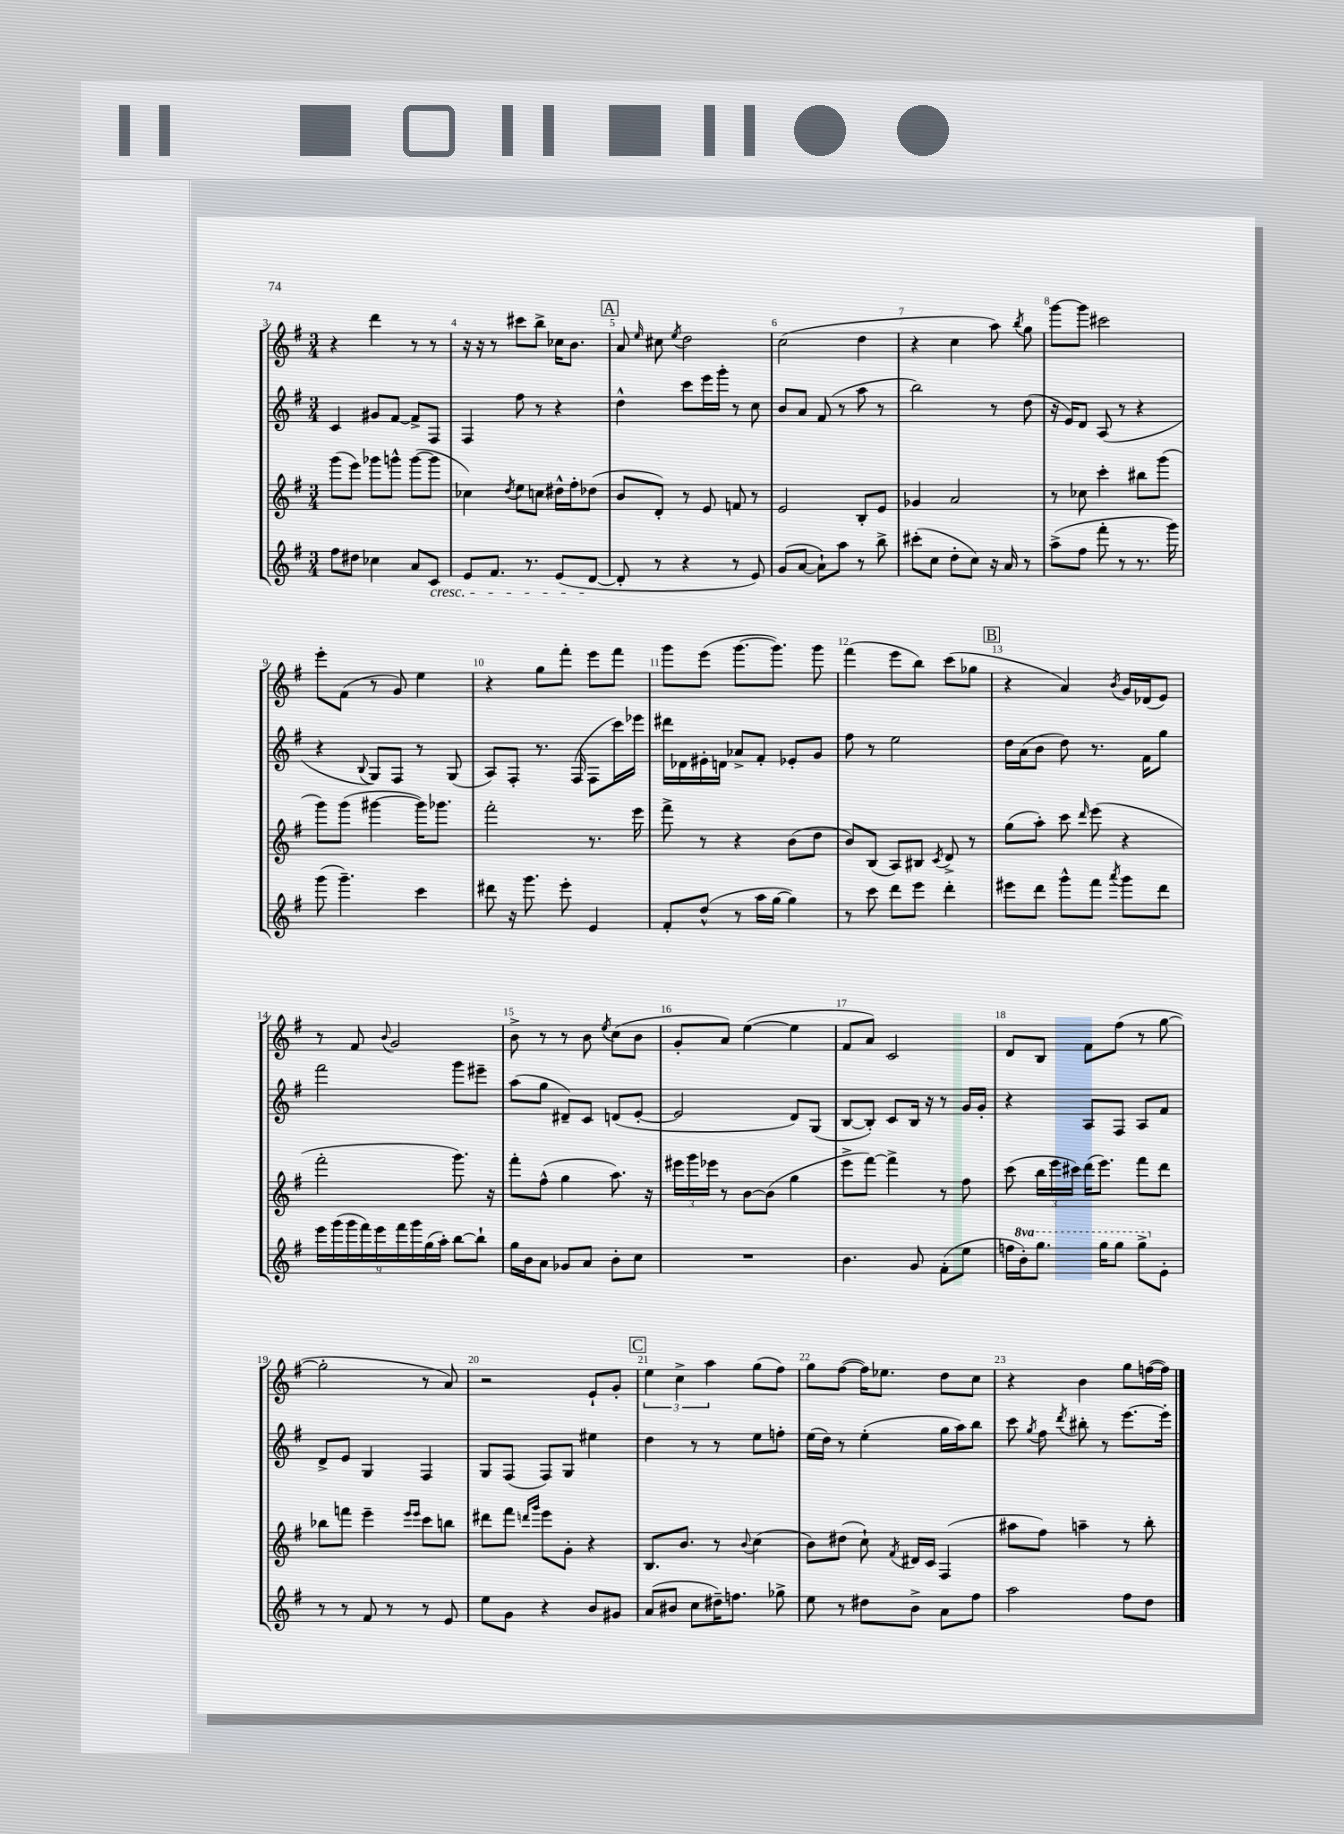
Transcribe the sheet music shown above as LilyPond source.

<<
\new StaffGroup <<
\new Staff = "s0" {
    \clef treble \key g \major \numericTimeSignature \time 3/4
    \autoBeamOff r4 d'''4 r8 r8 |
    r16 r16 r8 cis'''8[ b''8]-> ces''16[ b'8.] |
    \mark \markup { \box "A" } a'8 \grace { e''16 } cis''8 \acciaccatura { e''8 } d''2 |
    c''2( d''4 |
    r4 c''4 a''8) \acciaccatura { b''8 } g''8 |
    g'''8[~ g'''8] cis'''2 |
    e'''8[-. fis'8]( r8 g'8) e''4 |
    r4 g''8[ fis'''8]-. e'''8[ fis'''8] |
    g'''8[ e'''8]( g'''8.[~ g'''8.]) g'''8 |
    fis'''4( e'''8[ b''8]) c'''8[( ges''8] |
    \mark \markup { \box "B" } r4 a'4) \acciaccatura { b'8 } g'16[ des'16( e'8]) |
    r8 fis'8 \appoggiatura { b'8 } g'2 |
    b'8-> r8 r8 b'8 \acciaccatura { e''8 } c''8[( b'8] |
    g'8[-. a'8]) e''4~( e''4 |
    fis'8[ a'8]) c'2 |
    d'8[ b8] fis'8[ fis''8]( r8 g''8~ |
    g''2-. r8 a'8) |
    r2 e'8[-! g'8]-. |
    \mark \markup { \box "C" } \tuplet 3/2 { e''4 c''4-> a''4 } g''8[( fis''8]) |
    g''8[ fis''8]~( fis''16[) ees''8.] d''8[ c''8] |
    r4 b'4 g''8[ f''16~( f''16]) \bar "|." |
}
\new Staff = "s1" {
    \clef treble \key g \major \numericTimeSignature \time 3/4
    \autoBeamOff c'4 gis'8[ fis'8]~ fis'8[-> fis8] |
    fis4 fis''8 r8 r4 |
    \mark \markup { \box "A" } d''4-^ c'''8[ e'''16 g'''16]-. r8 c''8 |
    b'8[ a'8] fis'8( r8 a''8 r8 |
    b''2) r8 d''8( |
    r16 e'16[) d'8] a8( r8 r4 |
    r4 \appoggiatura { b8 } g8[) fis8] r8 g8( |
    a8[) fis8]-. r8. fis16( fis8[ c'''16) ees'''16] |
    dis'''16[ des'16 eis'16-. d'16] aes'8[-> fis'8]-. ees'8[-. g'8] |
    fis''8 r8 e''2 |
    \mark \markup { \box "B" } d''16[ a'16( b'8] d''8) r8. fis'16[ g''8] |
    fis'''2 g'''8[ eis'''8]-- |
    a''8[( g''8] dis'8[--) c'8] d'8[( e'8]~-. |
    e'2 d'8[) g8]( |
    b8[~ b8]-.) c'8[ b16] r16 r8 g'16[ g'16]-. |
    r4 a8[ fis8] a8[ fis'8] |
    d'8[-> e'8] g4 fis4 |
    g8[ fis8]( fis8[) g8] eis''4 |
    \mark \markup { \box "C" } d''4 r8 r8 e''8[ f''8]-. |
    e''16[( d''16]) r8 e''4-.( g''16[ a''16) b''8] |
    c'''8 \acciaccatura { g''8 } fis''8 \acciaccatura { d'''8 } bis''8-. r8 e'''8.[~ e'''16]-. \bar "|." |
}
\new Staff = "s2" {
    \clef treble \key g \major \numericTimeSignature \time 3/4
    \autoBeamOff g'''8[( e'''8]) ges'''8[ g'''8]-^ g'''8[~( g'''8] |
    ces''4) \acciaccatura { d''8 } e''8[ c''8] dis''16[-^ fis''16-. des''8]( |
    \mark \markup { \box "A" } b'8[ d'8]-.) r8 e'8 f'8 r8 |
    e'2 b8[-. e'8] |
    ges'4 a'2 |
    r8 ces''8 c'''4-. bis''8[ g'''8]( |
    g'''8[) g'''8]( gis'''4~ gis'''16[) ges'''8.] |
    fis'''2-. r8. e'''16 |
    fis'''8-> r8 r4 b'8[( d''8] |
    b'8[) b8]( a8[) bis8] \acciaccatura { c'8 } d'8-> r8 |
    \mark \markup { \box "B" } g''8[( a''8]-.) c'''8 \grace { d'''16 } e'''8( r4 |
    fis'''2-. g'''8.) r16 |
    fis'''8[-. fis''8]-^( g''4 a''8.) r16 |
    \tuplet 3/2 { eis'''16[ g'''16 ees'''16] } r8 b'8[~ b'8]( g''4 |
    e'''8[-> fis'''8]~) fis'''4-> r8 fis''8 |
    c'''8( \tuplet 3/2 { b''16[ e'''16 cis'''16]) } d'''16[( e'''8.]) fis'''8[ d'''8] |
    bes''8[ f'''8] e'''4-- \grace { e'''16[ e'''16] } c'''8[ b''8] |
    dis'''8[ fis'''8] \grace { d'''16[ g'''16] } e'''8[ g'8]-. r4 |
    \mark \markup { \box "C" } b8.[ b'8.] r8 \appoggiatura { b'8 } c''4( |
    b'8[) dis''8]( c''8-!) \acciaccatura { fis'8 } dis'16[ c'16] fis4( |
    ais''8[ fis''8]) a''4-- r8 b''8-. \bar "|." |
}
\new Staff = "s3" {
    \clef treble \key g \major \numericTimeSignature \time 3/4 \set Staff.ottavationMarkups = #ottavation-simple-ordinals
    \autoBeamOff fis''8[ dis''8] ces''4 a'8[ c'8]\cresc |
    e'8[ fis'8.] r8. e'8[( d'8]~\! |
    \mark \markup { \box "A" } d'8-. r8 r4 r8 e'8) |
    g'8[( a'8]~ a'8[-!) a''8] r8 b''8-> |
    cis'''8[-.( c''8] d''8[-. c''8]) r16 a'16 r8 |
    a''8[->( fis''8] fis'''8-. r8 r8. g'''16) |
    g'''8( g'''4.--) c'''4 |
    dis'''8 r16 g'''8. e'''8-. e'4 |
    fis'8[-. d''8]-^( r8 a''16[ g''16]~ g''4) |
    r8 c'''8 d'''8[ e'''8] d'''4-. |
    \mark \markup { \box "B" } eis'''8[ d'''8] g'''8[-^ fis'''8] \acciaccatura { a'''8 } g'''8[ d'''8] |
    \tuplet 9/8 { e'''16[ g'''16( g'''16 fis'''16) e'''16 fis'''16 g'''16 g''16( a''16]-.) } b''8[~ b''8]-! |
    g''16[ b'16 a'8] ges'8[ a'8] b'8[-. c''8] |
    R2. |
    b'4. g'8 fis'8[-.( e''8] |
    f''16[ \ottava #1 b''16-.) g'''8.] g'''16[ g'''8] g'''8[-> \ottava #0 e'8]-. |
    r8 r8 fis'8 r8 r8 e'8 |
    e''8[ g'8] r4 b'8[ gis'8] |
    \mark \markup { \box "C" } a'8[( bis'8] c''8[ dis''16--) f''8.] ges''8-> |
    e''8 r8 dis''8[ b'8]-> a'8[ fis''8] |
    a''2 fis''8[ d''8] \bar "|." |
}
>>
>>
\layout { \context { \Score currentBarNumber = #3 \override BarNumber.break-visibility = ##(#f #t #t) barNumberVisibility = #all-bar-numbers-visible } }
